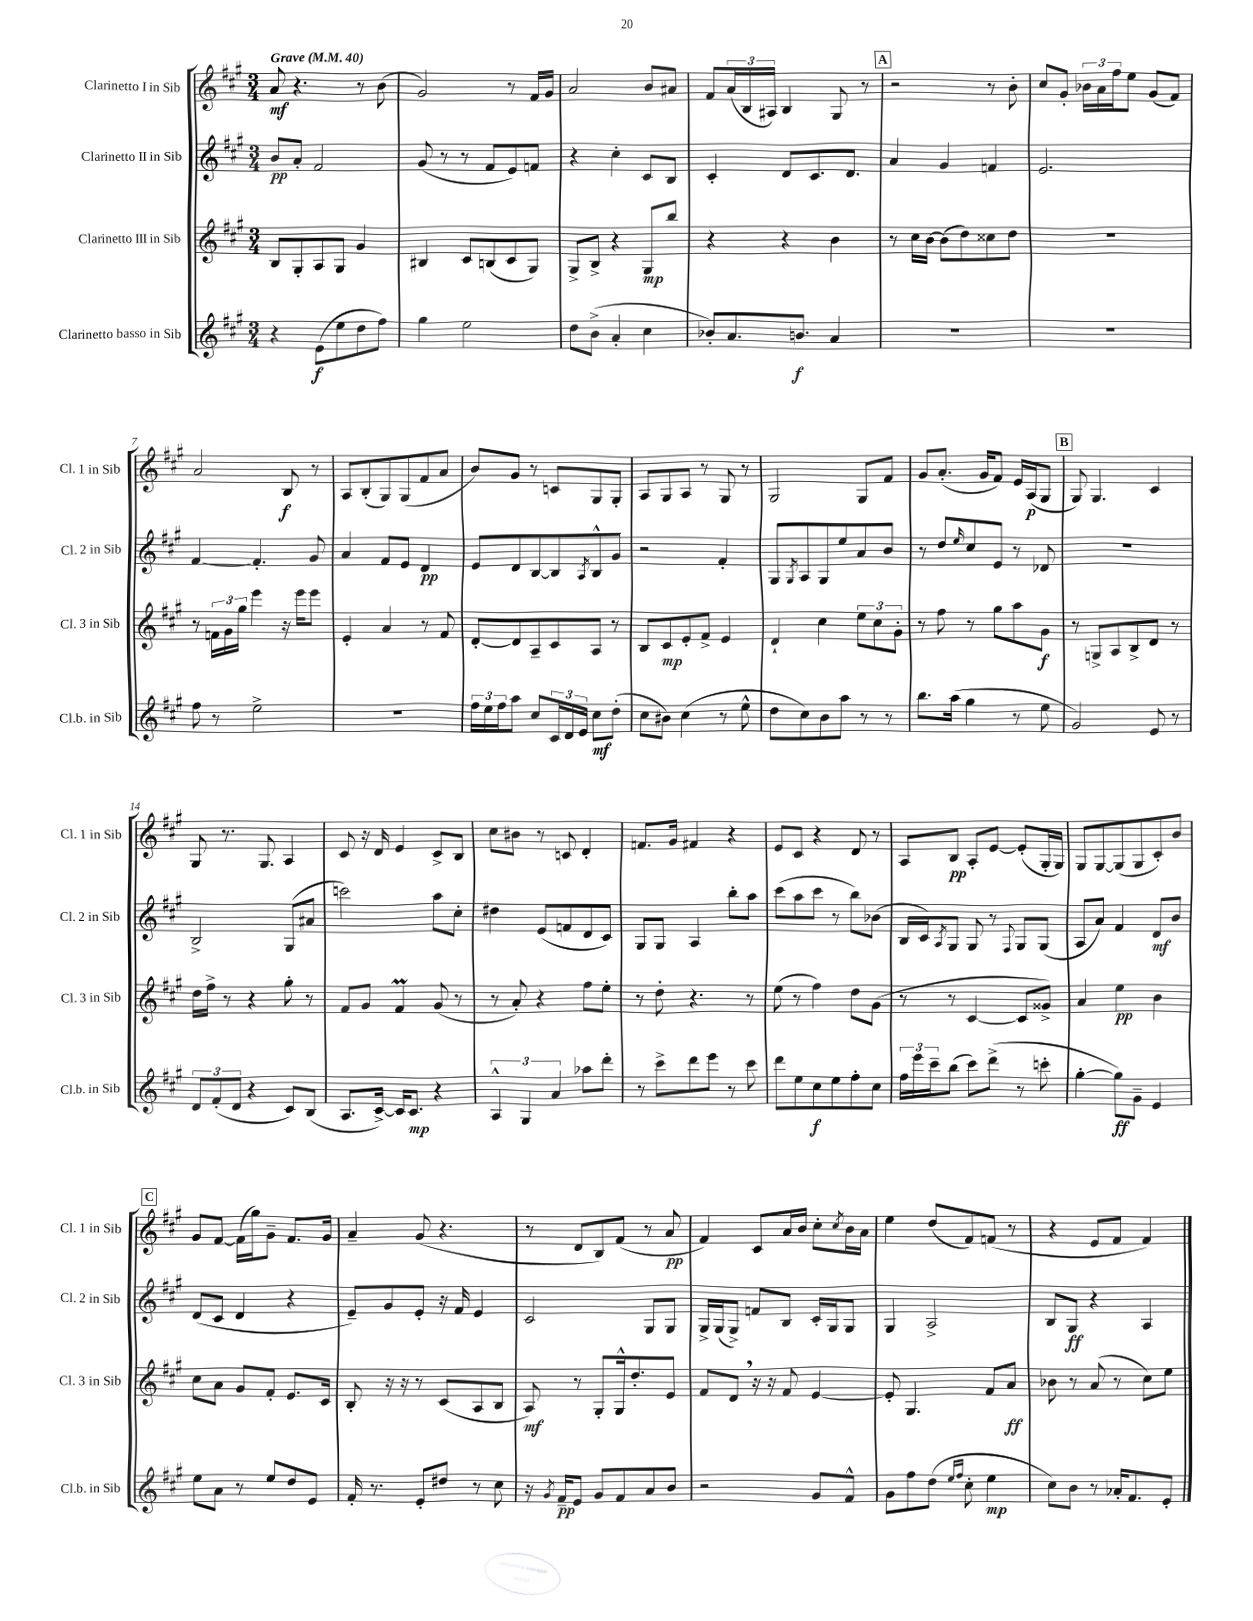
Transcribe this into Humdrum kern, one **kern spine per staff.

**kern	**dynam	**kern	**dynam	**kern	**dynam	**kern	**dynam
*part4	*part4	*part3	*part3	*part2	*part2	*part1	*part1
*staff4	*staff4	*staff3	*staff3	*staff2	*staff2	*staff1	*staff1
*I"Clarinetto basso in Sib	*	*I"Clarinetto III in Sib	*	*I"Clarinetto II in Sib	*	*I"Clarinetto I in Sib	*
*I'Cl.b. in Sib	*	*I'Cl. 3 in Sib	*	*I'Cl. 2 in Sib	*	*I'Cl. 1 in Sib	*
*clefG2	*	*clefG2	*	*clefG2	*	*clefG2	*
*k[f#c#g#]	*	*k[f#c#g#]	*	*k[f#c#g#]	*	*k[f#c#g#]	*
*M3/4	*	*M3/4	*	*M3/4	*	*M3/4	*
*MM40	*	*MM40	*	*MM40	*	*MM40	*
=1	=1	=1	=1	=1	=1	=1	=1
!	!	!	!	!	!	!LO:TX:a:B:t=Grave	!
4r	.	8B/L	.	8b/L	pp	8a/	mf
.	.	8G#'/	.	8a'/J	.	4.r	.
(8e\L	f	8A/	.	2f#/	.	.	.
8ee\	.	8G#/J	.	.	.	.	.
8dd\	.	4g#/	.	.	.	8r	.
8ff#\J)	.	.	.	.	.	(8b\	.
=2	=2	=2	=2	=2	=2	=2	=2
4gg#\	.	4B#X/	.	(8g#/	.	2g#/)	.
.	.	.	.	8r	.	.	.
2ee\	.	8c#/L	.	8r	.	.	.
.	.	(8Bn/	.	8f#/L	.	.	.
.	.	8c#/	.	8e/)	.	8r	.
.	.	8G#/J)	.	8fn/J	.	16f#/LL	.
.	.	.	.	.	.	16g#/JJ	.
=3	=3	=3	=3	=3	=3	=3	=3
8dd\L	.	8G#^/L	.	4r	.	2a/	.
(8b^\J	.	8B^/J	.	.	.	.	.
4a'/	.	4r	.	4cc#'\	.	.	.
4cc#\	.	8G#/L	mp	8c#/L	.	8b/L	.
.	.	8bb/J	.	8B/J	.	8a#X/J	.
=4	=4	=4	=4	=4	=4	=4	=4
8b-X'/L)	.	4r	.	4c#'/	.	8f#/L	.
8.a/	.	.	.	.	.	(24a/L	.
.	.	.	.	.	.	24B/	.
.	.	.	.	.	.	24A#X/JJ)	.
.	.	4r	.	8d/L	.	4B/	.
8.bn/J	f	.	.	.	.	.	.
.	.	.	.	8.c#/	.	.	.
4a/	.	4b\	.	.	.	8G#/	.
.	.	.	.	8.d/J	.	.	.
.	.	.	.	.	.	8r	.
!!LO:REH:place=s1:t=A
=5	=5	=5	=5	=5	=5	=5	=5
2.r	.	8r	.	4a/	.	2r	.
.	.	16cc#\LL	.	.	.	.	.
.	.	[16b\JJ	.	.	.	.	.
.	.	(8b\L]	.	4g#/	.	.	.
.	.	8dd\)	.	.	.	.	.
.	.	8cc##X\	.	4fn/	.	8r	.
.	.	8dd\J	.	.	.	8b'\	.
=6	=6	=6	=6	=6	=6	=6	=6
2.r	.	2.r	.	2.e/	.	8cc#/L	.
.	.	.	.	.	.	8g#'/J	.
.	.	.	.	.	.	24b-X\LL	.
.	.	.	.	.	.	24a\	.
.	.	.	.	.	.	24ff#\J	.
.	.	.	.	.	.	8ee\J	.
.	.	.	.	.	.	(8g#/L	.
.	.	.	.	.	.	8f#/J)	.
!!LO:LB:g=z
=7	=7	=7	=7	=7	=7	=7	=7
8ff#\	.	8r	.	[4f#/	.	2a/	.
8r	.	24fn\LL	.	.	.	.	.
.	.	24g#\	.	.	.	.	.
.	.	24gg#\JJ	.	.	.	.	.
2ee^\	.	4eee\	.	4.f#'/]	.	.	.
.	.	16r	.	.	.	8B/	f
.	.	16eee\KL	.	.	.	.	.
.	.	8eee\J	.	8g#/	.	8r	.
=8	=8	=8	=8	=8	=8	=8	=8
2.r	.	4e'/	.	4a/	.	8A/L	.
.	.	.	.	.	.	(8B'/	.
.	.	4a/	.	8f#/L	.	8G#/)	.
.	.	.	.	8e/J	.	(8G#/	.
.	.	8r	.	4d/	pp	8f#/	.
.	.	8f#/	.	.	.	8a/J	.
=9	=9	=9	=9	=9	=9	=9	=9
24ff#\LL	.	[8d'/L	.	8e/L	.	8b/L)	.
24ee\	.	.	.	.	.	.	.
24ff#\J	.	.	.	.	.	.	.
8aa\J	.	8d/]	.	8d/	.	8g#/J	.
8cc#/L	.	8A~/	.	[8B/	.	8r	.
24c#/L	.	8c#/	.	8B/]	.	8cn/L	.
24d/	.	.	.	.	.	.	.
24e/JJ	.	.	.	.	.	.	.
.	.	.	.	8qA/	.	.	.
8cc#\L	mf	8A/J	.	8B^^/	.	8G#/	.
(8dd'\J	.	8r	.	8g#/J	.	8G#'/J	.
=10	=10	=10	=10	=10	=10	=10	=10
8cc#\L	.	8B/L	.	2r	.	8A/L	.
8b#X\J)	.	8c#/	mp	.	.	8G#/	.
(4cc#\	.	8e'/	.	.	.	8A/J	.
.	.	8f#^/J	.	.	.	8r	.
8r	.	4e/	.	4f#'/	.	8G#/	.
8ee^^\	.	.	.	.	.	8r	.
=11	=11	=11	=11	=11	=11	=11	=11
8dd\L	.	4d`/	.	8G#/L	.	2G#/	.
.	.	.	.	8qG#/	.	.	.
8cc#\)	.	.	.	8A/	.	.	.
8b\	.	4cc#\	.	8G#/	.	.	.
8aa\J	.	.	.	8ee/	.	.	.
8r	.	12ee\L	.	8a/	.	8G#/L	.
.	.	12cc#\	.	.	.	.	.
8r	.	.	.	8b/J	.	8f#/J	.
.	.	12g#'\J	.	.	.	.	.
=12	=12	=12	=12	=12	=12	=12	=12
8.bb\L	.	8r	.	8r	.	8g#/L	.
.	.	8ff#\	.	8dd/L	.	(8.a'/J	.
(16aa\Jk	.	.	.	.	.	.	.
.	.	.	.	16qqee/	.	.	.
4gg#\	.	8r	.	8cc#/	.	.	.
.	.	.	.	.	.	16g#/KL	.
.	.	8gg#\L	.	8e/J	.	8f#/J)	.
8r	.	8aa\	.	8r	.	16e/LL	.
.	.	.	.	.	.	(16A/J	p
8ee\	.	8g#\J	f	8d-X/	.	8G#/J	.
!!LO:REH:place=s1:t=B
=13	=13	=13	=13	=13	=13	=13	=13
2g#/)	.	8r	.	2.r	.	8G#/)	.
.	.	8Gn^/L	.	.	.	4.G#/	.
.	.	8A/	.	.	.	.	.
.	.	8B^/	.	.	.	.	.
8e/	.	8d/J	.	.	.	4c#/	.
8r	.	8r	.	.	.	.	.
!!LO:LB:g=z
=14	=14	=14	=14	=14	=14	=14	=14
12d/L	.	16dd\LL	.	2B^/	.	8G#/	.
.	.	16ff#^\JJ	.	.	.	.	.
(12f#'/	.	.	.	.	.	.	.
.	.	8r	.	.	.	8.r	.
12d/J	.	.	.	.	.	.	.
4r	.	4r	.	.	.	.	.
.	.	.	.	.	.	8.G#/	.
8c#/L)	.	8gg#'\	.	(8G#/L	.	4A/	.
(8B/J	.	8r	.	8a#X/J	.	.	.
=15	=15	=15	=15	=15	=15	=15	=15
8.A/L	.	8f#/L	.	2cccn\)	.	8c#/	.
.	.	8g#/J	.	.	.	16r	.
[16c#^/Jk)	.	.	.	.	.	16d/	.
16c#/KL]	.	4f#M/	.	.	.	4e/	.
8.c#/J	mp	.	.	.	.	.	.
4r	.	(8g#/	.	8aa\L	.	8c#^/L	.
.	.	8r	.	8cc#'\J	.	8B/J	.
=16	=16	=16	=16	=16	=16	=16	=16
6A^^/	.	8r	.	4dd#X\	.	8cc#\L	.
.	.	8a'/)	.	.	.	8b#X\J	.
6G#/	.	.	.	.	.	.	.
.	.	4r	.	(8e/L	.	8r	.
6a/	.	.	.	.	.	.	.
.	.	.	.	8fn/	.	8cn/	.
8aa-X\L	.	8ff#\L	.	8d/	.	4d'/	.
8ddd'\J	.	8ee'\J	.	8c#/J)	.	.	.
=17	=17	=17	=17	=17	=17	=17	=17
8r	.	8r	.	8G#/L	.	8.fn/L	.
8ccc#^\L	.	8dd'\	.	8G#/J	.	.	.
.	.	.	.	.	.	16g#/Jk	.
8ddd\	.	4.r	.	4A/	.	4f#X/	.
8eee\J	.	.	.	.	.	.	.
8r	.	.	.	8bb'\L	.	4r	.
8ccc#\	.	8r	.	8aa\J	.	.	.
=18	=18	=18	=18	=18	=18	=18	=18
8ddd\L	.	(8ee\	.	(8ccc#\L	.	8e/L	.
8ee\	.	8r	.	8aa\	.	8c#/J	.
8cc#\	f	4ff#\)	.	8ccc#\J	.	4r	.
8ee\	.	.	.	8r	.	.	.
8ff#'\	.	8dd\L	.	8bb\L)	.	8d/	.
8cc#\J	.	(8g#\J	.	(8b-X\J	.	8r	.
=19	=19	=19	=19	=19	=19	=19	=19
24ff#\LL	.	8r	.	16B/LL	.	8A/L	.
24eee\	.	.	.	.	.	.	.
.	.	.	.	16c#/J)	.	.	.
24ccc#~\J	.	.	.	.	.	.	.
.	.	.	.	8qA/	.	.	.
(8bb\J	.	8r	.	8G#/J	.	8B/J	pp
8ccc#\L)	.	[4c#/	.	8G#/	.	8A'/L	.
(8ddd^\J	.	.	.	8r	.	[8e/J	.
.	.	.	.	8qqF#/	.	.	.
8r	.	8c#/L]	.	8G#/L	.	(8e'/L]	.
8cccn'\	.	8g##X^/J)	.	(8G#/J	.	16G#'/L	.
.	.	.	.	.	.	16G#/JJ)	.
=20	=20	=20	=20	=20	=20	=20	=20
[4gg#'\	.	4a/	.	8A/L	.	8G#/L	.
.	.	.	.	8a/J)	.	[8G#/	.
8gg#\L])	ff	4ee\	pp	4f#/	.	(8G#/]	.
8g#~\J	.	.	.	.	.	8G#/	.
4e/	.	4b\	.	8d/L	mf	8c#'/)	.
.	.	.	.	8b/J	.	8b/J	.
!!LO:LB:g=z
!!LO:REH:place=s1:t=C
=21	=21	=21	=21	=21	=21	=21	=21
8ee\L	.	8cc#\L	.	(8d/L	.	8g#/L	.
8a\J	.	8a\J	.	8c#/J	.	[8f#/J	.
8r	.	8g#/L	.	4d/	.	(16f#\LL]	.
.	.	.	.	.	.	16gg#\J)	.
8ee/L	.	8f#'/J	.	.	.	8g#~\J	.
8dd/	.	8.e/L	.	4r	.	8.f#/L	.
8e/J	.	.	.	.	.	.	.
.	.	16c#/Jk	.	.	.	16g#/Jk	.
=22	=22	=22	=22	=22	=22	=22	=22
16f#'/	.	8B'/	.	8e~/L)	.	4a~/	.
8.r	.	.	.	.	.	.	.
.	.	16r	.	8g#/	.	.	.
.	.	16r	.	.	.	.	.
8e'/L	.	8r	.	8e'/J	.	(8g#/	.
8dd#X/J	.	(8c#/L	.	16r	.	4.r	.
.	.	.	.	16f#/	.	.	.
8r	.	8A/	.	4e/	.	.	.
8cc#\	.	8B/J	.	.	.	.	.
=23	=23	=23	=23	=23	=23	=23	=23
16r	.	8A/)	mf	2c#/	.	8r	.
8qg#/	.	.	.	.	.	.	.
16f#~/KL	pp	.	.	.	.	.	.
8e/J	.	8r	.	.	.	8d/L	.
8g#/L	.	8G#'/L	.	.	.	8B/)	.
8f#/	.	16G#^^/k	.	.	.	(8f#/J	.
.	.	8.dd'/	.	.	.	.	.
8a/	.	.	.	8G#/L	.	8r	.
8b/J	.	8e/J	.	8G#/J	.	8a/	pp
=24	=24	=24	=24	=24	=24	=24	=24
2r	.	8f#/L	.	16G#^/LL	.	4f#/)	.
.	.	.	.	(16G#/J	.	.	.
.	.	8d,/J	.	8G#^/J)	.	.	.
.	.	16r	.	8fn/L	.	8c#/L	.
.	.	16r	.	.	.	.	.
.	.	8f#/	.	8B/J	.	16a/L	.
.	.	.	.	.	.	16b/JJ	.
8g#/L	.	[4e/	.	16c#'/LL	.	8cc#'\L	.
.	.	.	.	16G#/J	.	.	.
.	.	.	.	.	.	8qcc#/	.
8f#^^/J	.	.	.	8G#/J	.	16b\L	.
.	.	.	.	.	.	16a\JJ	.
=25	=25	=25	=25	=25	=25	=25	=25
8g#\L	.	8e'/]	.	4G#/	.	4ee\	.
8ff#\	.	4.G#/	.	.	.	.	.
(8dd\J	.	.	.	2A^/	.	(8dd/L	.
16qqee/LL	.	.	.	.	.	.	.
16qqff#/JJ	.	.	.	.	.	.	.
8cc#'\	.	.	.	.	.	8f#/)	.
4ee\	mp	8f#/L	.	.	.	(8fn/J	.
.	.	8a/J	ff	.	.	8r	.
=26	=26	=26	=26	=26	=26	=26	=26
8cc#\L)	.	8b-X\	.	8B/L	.	4r	.
8b\J	.	8r	.	8G#/J	ff	.	.
8r	.	(8a/	.	4r	.	8e/L	.
16a-X'/KL	.	8r	.	.	.	8f#/J	.
8.f#/	.	.	.	.	.	.	.
.	.	8cc#\L)	.	4A/	.	4f#/)	.
8e'/J	.	8ee\J	.	.	.	.	.
==	==	==	==	==	==	==	==
*-	*-	*-	*-	*-	*-	*-	*-
